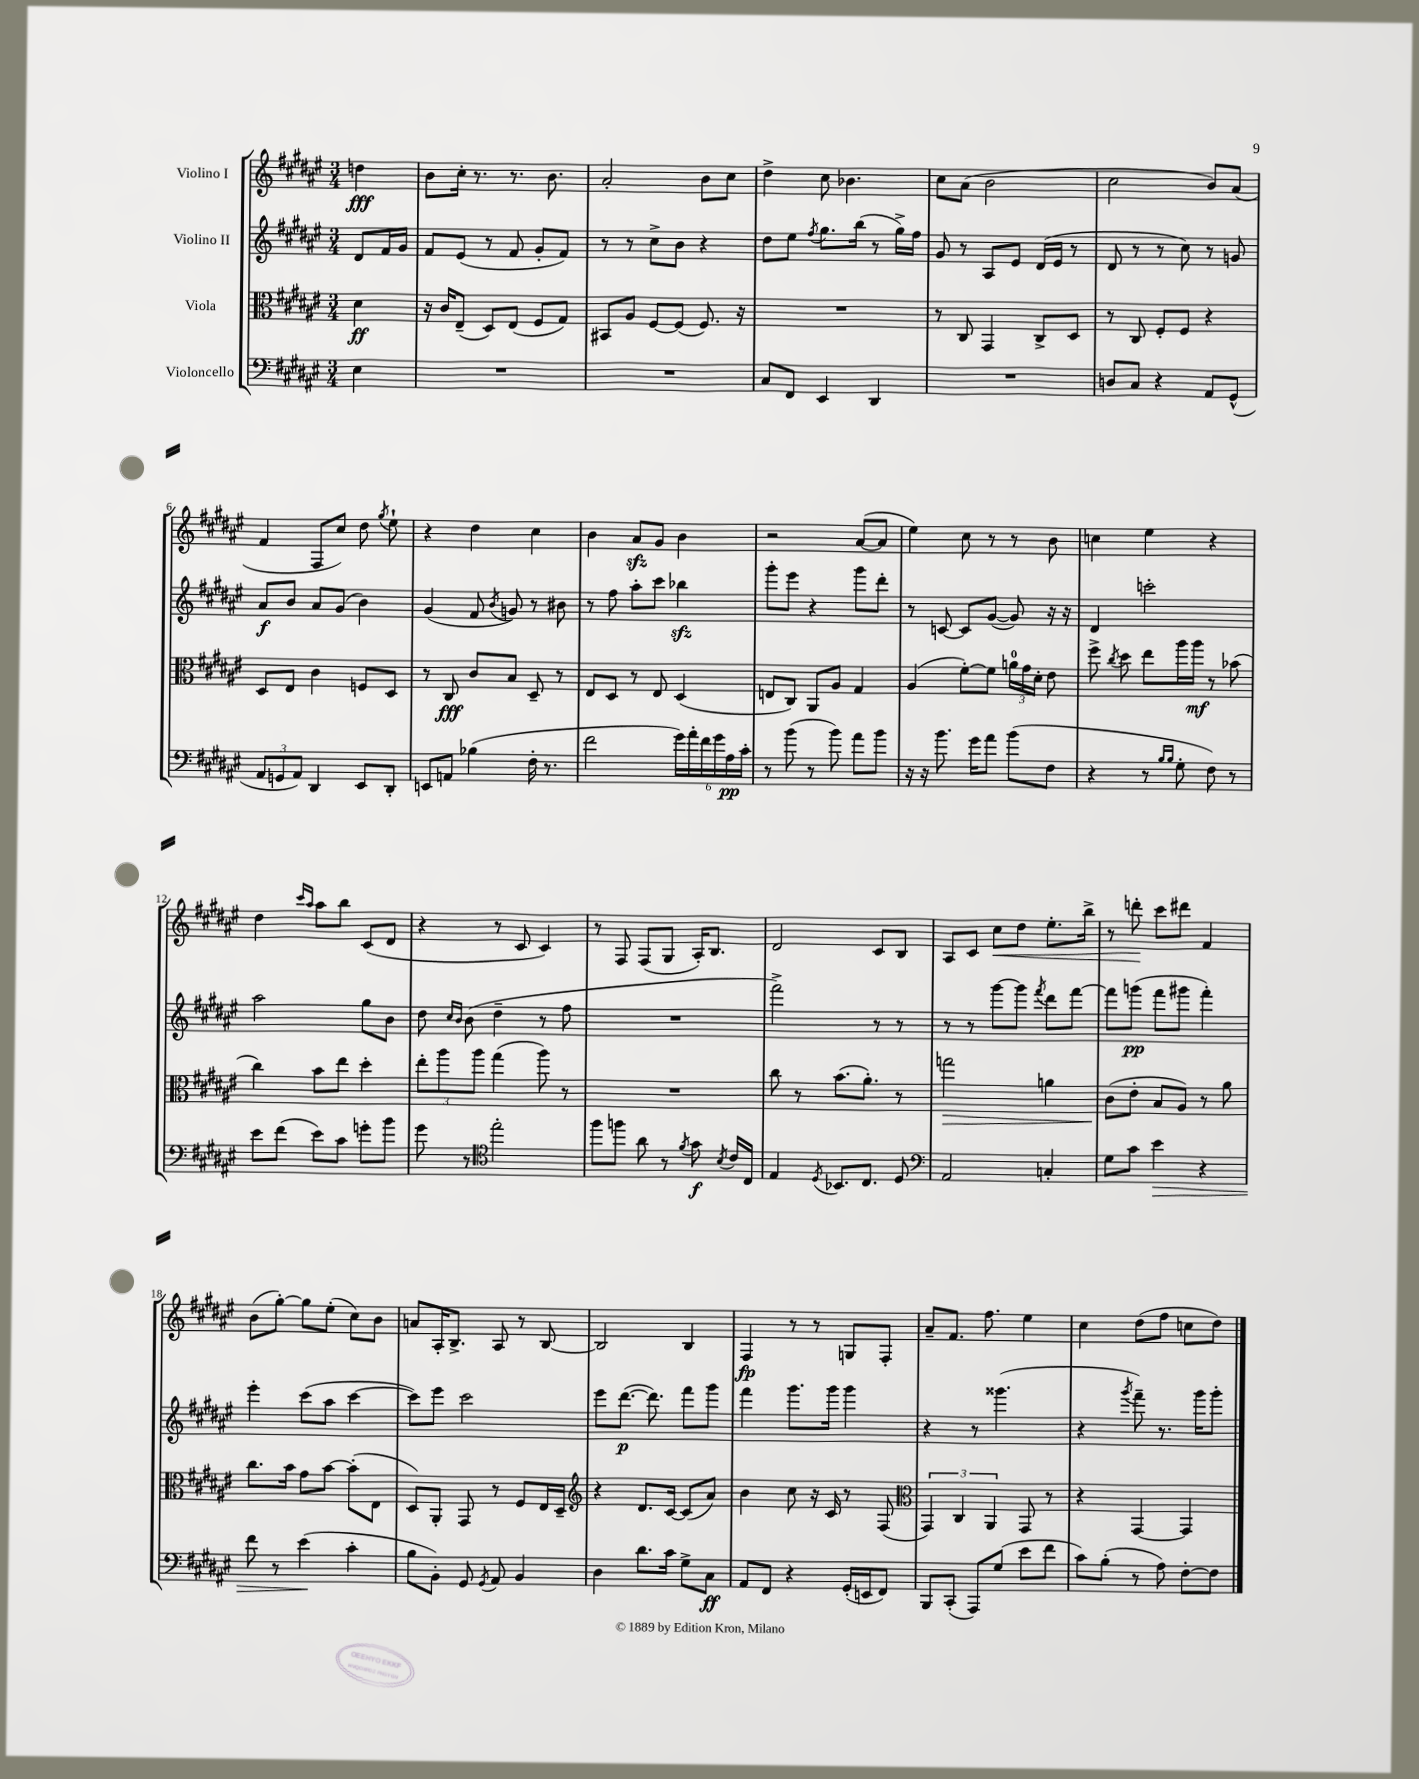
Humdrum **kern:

**kern	**dynam	**kern	**dynam	**kern	**dynam	**kern	**dynam
*part4	*part4	*part3	*part3	*part2	*part2	*part1	*part1
*staff4	*staff4	*staff3	*staff3	*staff2	*staff2	*staff1	*staff1
*I"Violoncello	*	*I"Viola	*	*I"Violino II	*	*I"Violino I	*
*clefF4	*	*clefC3	*	*clefG2	*	*clefG2	*
*k[f#c#g#d#a#e#]	*	*k[f#c#g#d#a#e#]	*	*k[f#c#g#d#a#e#]	*	*k[f#c#g#d#a#e#]	*
*M3/4	*	*M3/4	*	*M3/4	*	*M3/4	*
=	=	=	=	=	=	=	=
4E#\	.	4d#\	ff	8d#/L	.	4ddn\	fff
.	.	.	.	16f#/L	.	.	.
.	.	.	.	16g#/JJ	.	.	.
=1	=1	=1	=1	=1	=1	=1	=1
2.r	.	16r	.	8f#/L	.	8b\L	.
.	.	16c#/KL	.	.	.	.	.
.	.	(8E#~/J	.	(8e#/J	.	16cc#'\Jk	.
.	.	.	.	.	.	8.r	.
.	.	8D#/L)	.	8r	.	.	.
.	.	(8E#/J	.	8f#/	.	8.r	.
.	.	8F#/L	.	8g#'/L	.	.	.
.	.	.	.	.	.	8.b\	.
.	.	8G#/J)	.	8f#/J)	.	.	.
=2	=2	=2	=2	=2	=2	=2	=2
2.r	.	8BB#X/L	.	8r	.	2a#'/	.
.	.	8A#/J	.	8r	.	.	.
.	.	[8F#/L	.	8cc#^\L	.	.	.
.	.	(8F#/J]	.	8b\J	.	.	.
.	.	8.F#/)	.	4r	.	8b\L	.
.	.	.	.	.	.	8cc#\J	.
.	.	16r	.	.	.	.	.
=3	=3	=3	=3	=3	=3	=3	=3
8C#/L	.	2.r	.	8dd#\L	.	4dd#^\	.
8FF#/J	.	.	.	8ee#\J	.	.	.
.	.	.	.	8qff#/	.	.	.
4EE#/	.	.	.	8.gg#\L	.	8cc#\	.
.	.	.	.	.	.	4.b-X\	.
.	.	.	.	(16bb\Jk	.	.	.
4DD#/	.	.	.	8r	.	.	.
.	.	.	.	16gg#^\LL)	.	.	.
.	.	.	.	16ff#\JJ	.	.	.
=4	=4	=4	=4	=4	=4	=4	=4
2.r	.	8r	.	8g#/	.	8cc#\L	.
.	.	8C#/	.	8r	.	(8a#\J	.
.	.	4GG#/	.	8A#/L	.	2b\	.
.	.	.	.	8e#/J	.	.	.
.	.	8C#^/L	.	(16d#/LL	.	.	.
.	.	.	.	16e#/JJ	.	.	.
.	.	8D#/J	.	8r	.	.	.
=5	=5	=5	=5	=5	=5	=5	=5
8Dn/L	.	8r	.	8d#/	.	2cc#\	.
8C#/J	.	8C#/	.	8r	.	.	.
4r	.	8F#'/L	.	8r	.	.	.
.	.	8F#/J	.	8cc#\)	.	.	.
8AA#/L	.	4r	.	8r	.	8b/L)	.
(8GG#^^/J	.	.	.	8gn/	.	(8a#/J	.
!!LO:LB:g=z
=6	=6	=6	=6	=6	=6	=6	=6
12AA#/L	.	8D#/L	.	8a#/L	f	4f#/	.
12GGn/	.	.	.	.	.	.	.
.	.	8E#/J	.	8b/J	.	.	.
12AA#/J)	.	.	.	.	.	.	.
4DD#/	.	4c#\	.	8a#/L	.	8F#/L	.
.	.	.	.	(8g#/J	.	8cc#/J)	.
8EE#/L	.	8Fn/L	.	4b\)	.	8dd#\	.
.	.	.	.	.	.	8qgg#/	.
8DD#'/J	.	8D#/J	.	.	.	8ee#`\	.
=7	=7	=7	=7	=7	=7	=7	=7
8EEn/L	.	8r	.	(4g#/	.	4r	.
8AAn/J	.	8C#/	fff	.	.	.	.
(4B-X\	.	8c#/L	.	8f#/	.	4dd#\	.
.	.	.	.	8qb/	.	.	.
.	.	8B/J	.	8gn/)	.	.	.
16F#'\	.	8D#~/	.	8r	.	4cc#\	.
8.r	.	.	.	.	.	.	.
.	.	8r	.	8b#X\	.	.	.
=8	=8	=8	=8	=8	=8	=8	=8
2f#\	.	8E#/L	.	8r	.	4b\	.
.	.	8D#/J	.	8ff#\	.	.	.
.	.	8r	.	8aa#'\L	.	8a#zz/L	.
.	.	8E#/	.	8ccc#\J	.	8g#/J	.
24g#\LL)	.	(4D#/	.	4bb-Xzz\	.	4b\	.
24a#'\	.	.	.	.	.	.	.
24f#\	.	.	.	.	.	.	.
24g#\	.	.	.	.	.	.	.
24A#\	pp	.	.	.	.	.	.
24c#'\JJ	.	.	.	.	.	.	.
=9	=9	=9	=9	=9	=9	=9	=9
8r	.	8En/L	.	8ggg#'\L	.	2r	.
(8b\	.	8C#/J)	.	8eee#\J	.	.	.
8r	.	8AA#/L	.	4r	.	.	.
8b\)	.	8A#/J	.	.	.	.	.
8a#\L	.	4G#/	.	8ggg#\L	.	([8a#/L	.
8b\J	.	.	.	8ddd#'\J	.	8a#/J]	.
=10	=10	=10	=10	=10	=10	=10	=10
16r	.	(4A#/	.	8r	.	4ee#\)	.
16r	.	.	.	.	.	.	.
8.b\	.	.	.	[8cn/	.	.	.
.	.	[8f#'\L)	.	8c/L]	.	8cc#\	.
16g#\KL	.	.	.	.	.	.	.
8a#\J	.	8f#\J]	.	([8g#/J	.	8r	.
(8b\L	.	24an\LL	.	8g#/])	.	8r	.
.	.	24g#\	.	.	.	.	.
.	.	24d#'\JJ	.	.	.	.	.
8F#\J	.	8e#\	.	16r	.	8b\	.
.	.	.	.	16r	.	.	.
=11	=11	=11	=11	=11	=11	=11	=11
4r	.	8ff#^\	.	4d#/	.	4ccn\	.
.	.	8qcc#/	.	.	.	.	.
.	.	8dd#\	.	.	.	.	.
8r	.	8ee#\L	.	2cccn'\	.	4ee#\	.
16qqB/LL	.	.	.	.	.	.	.
16qqB/JJ	.	.	.	.	.	.	.
8G#'\	.	16aa#\L	.	.	.	.	.
.	.	16aa#\JJ	mf	.	.	.	.
8F#\)	.	8r	.	.	.	4r	.
8r	.	(8b-X\	.	.	.	.	.
!!LO:LB:g=z
=12	=12	=12	=12	=12	=12	=12	=12
8e#\L	.	4cc#\)	.	2aa#\	.	4dd#\	.
(8f#\J	.	.	.	.	.	.	.
.	.	.	.	.	.	16qqccc#/LL	.
.	.	.	.	.	.	16qqaa#/JJ	.
8e#\L)	.	8b\L	.	.	.	8aa#\L	.
8c#\J	.	8ee#\J	.	.	.	8bb\J	.
8gn'\L	.	4dd#'\	.	8gg#\L	.	(8c#/L	.
8b\J	.	.	.	8b\J	.	8d#/J	.
=13	=13	=13	=13	=13	=13	=13	=13
8g#\	.	12ee#'\L	.	8dd#\	.	4r	.
.	.	12aa#\	.	.	.	.	.
.	.	.	.	16qqcc#/LL	.	.	.
.	.	.	.	16qqb/JJ	.	.	.
8r	.	.	.	(8b\	.	.	.
.	.	12aa#\J	.	.	.	.	.
*clefC4	*	*	*	*	*	*	*
2ee#'\	.	(4gg#\	.	4dd#~\	.	8r	.
.	.	.	.	.	.	8c#/	.
.	.	8aa#\)	.	8r	.	4c#/)	.
.	.	8r	.	8ff#\	.	.	.
=14	=14	=14	=14	=14	=14	=14	=14
8ff#\L	.	2.r	.	2.r	.	8r	.
8ffn\J	.	.	.	.	.	8F#/	.
8a#\	.	.	.	.	.	(8F#/L	.
8r	.	.	.	.	.	8G#/J	.
8qf#/	.	.	.	.	.	.	.
8g#\	f	.	.	.	.	16A#'/KL)	.
.	.	.	.	.	.	8.B/J	.
8qB/	.	.	.	.	.	.	.
16c#/LL	.	.	.	.	.	.	.
16C#/JJ	.	.	.	.	.	.	.
=15	=15	=15	=15	=15	=15	=15	=15
4E#/	.	8cc#\	.	2fff#^\)	.	2d#/	.
.	.	8r	.	.	.	.	.
8qD#/	.	.	.	.	.	.	.
8.BB-X/L	.	(8.b\L	.	.	.	.	.
8.C#/J	.	8.a#'\J)	.	.	.	.	.
.	.	.	.	8r	.	8c#/L	.
8D#/	.	8r	.	8r	.	8B/J	.
=16	=16	=16	=16	=16	=16	=16	=16
*clefF4	*	*	*	*	*	*	*
!	!	!	!LO:HP:b	!	!	!	!
2AA#/	.	2ggn\	>	8r	.	8A#/L	.
.	.	.	.	8r	.	8c#/J	.
!	!	!	!	!	!	!	!LO:HP:b
.	.	.	.	[8ggg#\L	.	8cc#\L	<
.	.	.	.	8ggg#\J]	.	8dd#\J	.
.	.	.	.	8qfff#/	.	.	.
4Cn'/	.	4an\	.	8ddd#\L	.	8.ee#'\L	.
.	.	.	.	[8fff#\J	.	.	.
.	.	.	.	.	.	16bb^\Jk	.
=17	=17	=17	=17	=17	=17	=17	=17
8G#\L	.	(8c#\L	.	8fff#\L]	.	8r	.
8c#\J	.	8e#'\J	]	(8gggn\J	pp	8dddn'\	.
!	!LO:HP:b	!	!	!	!	!	!
4e#\	>	8B/L	.	8fff#\L	.	8ccc#\L	[
.	.	8A#/J)	.	8ggg#X\J	.	8ddd#X\J	.
4r	.	8r	.	4fff#'\)	.	4f#/	.
.	.	8a#\	.	.	.	.	.
!!LO:LB:g=z
=18	=18	=18	=18	=18	=18	=18	=18
8f#\	.	8.cc#\L	.	4eee#'\	.	(8b\L	.
8r	.	.	.	.	.	[8gg#'\J)	.
.	.	16b\Jk	.	.	.	.	.
(4e#\	.	8g#\L	.	(8ccc#\L	.	8gg#\L]	.
.	.	[8b\J	.	8aa#\J	.	(8ee#'\J	.
4c#'\	]	(8b'\L]	.	[4ccc#\	.	8cc#\L)	.
.	.	8E#\J	.	.	.	8b\J	.
=19	=19	=19	=19	=19	=19	=19	=19
8B\L	.	8D#/L)	.	8ccc#\L])	.	8an/L	.
8BB'\J)	.	8AA#'/J	.	8eee#\J	.	16A#'/K	.
.	.	.	.	.	.	8.B^/J	.
8GG#/	.	8GG#/	.	2ccc#\	.	.	.
8qGG#/	.	.	.	.	.	.	.
8AA#/	.	8r	.	.	.	8A#/	.
4BB/	.	8F#/L	.	.	.	8r	.
.	.	16E#/L	.	.	.	[8B/	.
.	.	16D#~/JJ	.	.	.	.	.
=20	=20	=20	=20	=20	=20	=20	=20
*	*	*clefG2	*	*	*	*	*
4D#\	.	4r	.	8eee#\L	.	2B/]	.
.	.	.	.	([8.ddd#\J	p	.	.
8.d#\L	.	8.d#/L	.	.	.	.	.
.	.	.	.	8.ddd#\])	.	.	.
16c#\Jk	.	[16c#/Jk	.	.	.	.	.
8G#^\L	.	(8c#/L]	.	8fff#\L	.	4B/	.
8C#\J	ff	8a#/J)	.	8ggg#\J	.	.	.
=21	=21	=21	=21	=21	=21	=21	=21
8AA#/L	.	4b\	.	4fff#\	.	4F#/	fp
8FF#/J	.	.	.	.	.	.	.
4r	.	8cc#\	.	8.ggg#\L	.	8r	.
.	.	16r	.	.	.	8r	.
.	.	16c#/	.	16ggg#\Jk	.	.	.
(16GG#'/LL	.	8r	.	4ggg#\	.	8Gn/L	.
16EEn/J	.	.	.	.	.	.	.
8FF#/J)	.	(8F#/	.	.	.	8F#'/J	.
=22	=22	=22	=22	=22	=22	=22	=22
*	*	*clefC3	*	*	*	*	*
8BBB/L	.	6GG#/)	.	4r	.	8a#~/L	.
(8CC#'/J	.	.	.	.	.	8.f#/J	.
.	.	6C#/	.	.	.	.	.
8AAA#/L)	.	.	.	8r	.	.	.
.	.	.	.	.	.	8.ff#\	.
.	.	6AA#/	.	.	.	.	.
(8G#/J	.	.	.	(4.ggg##X\	.	.	.
8e#\L	.	8GG#/	.	.	.	4ee#\	.
8f#\J	.	8r	.	.	.	.	.
=23	=23	=23	=23	=23	=23	=23	=23
8c#\L)	.	4r	.	4r	.	4cc#\	.
(8B'\J	.	.	.	.	.	.	.
.	.	.	.	8qggg#/	.	.	.
8r	.	[4GG#/	.	8fff#~\)	.	(8dd#\L	.
8A#\)	.	.	.	8.r	.	8ff#\J	.
[8F#'\L	.	4GG#/]	.	.	.	8ccn\L	.
.	.	.	.	16ggg#\KL	.	.	.
8F#\J]	.	.	.	8ggg#'\J	.	8dd#\J)	.
==	==	==	==	==	==	==	==
*-	*-	*-	*-	*-	*-	*-	*-
